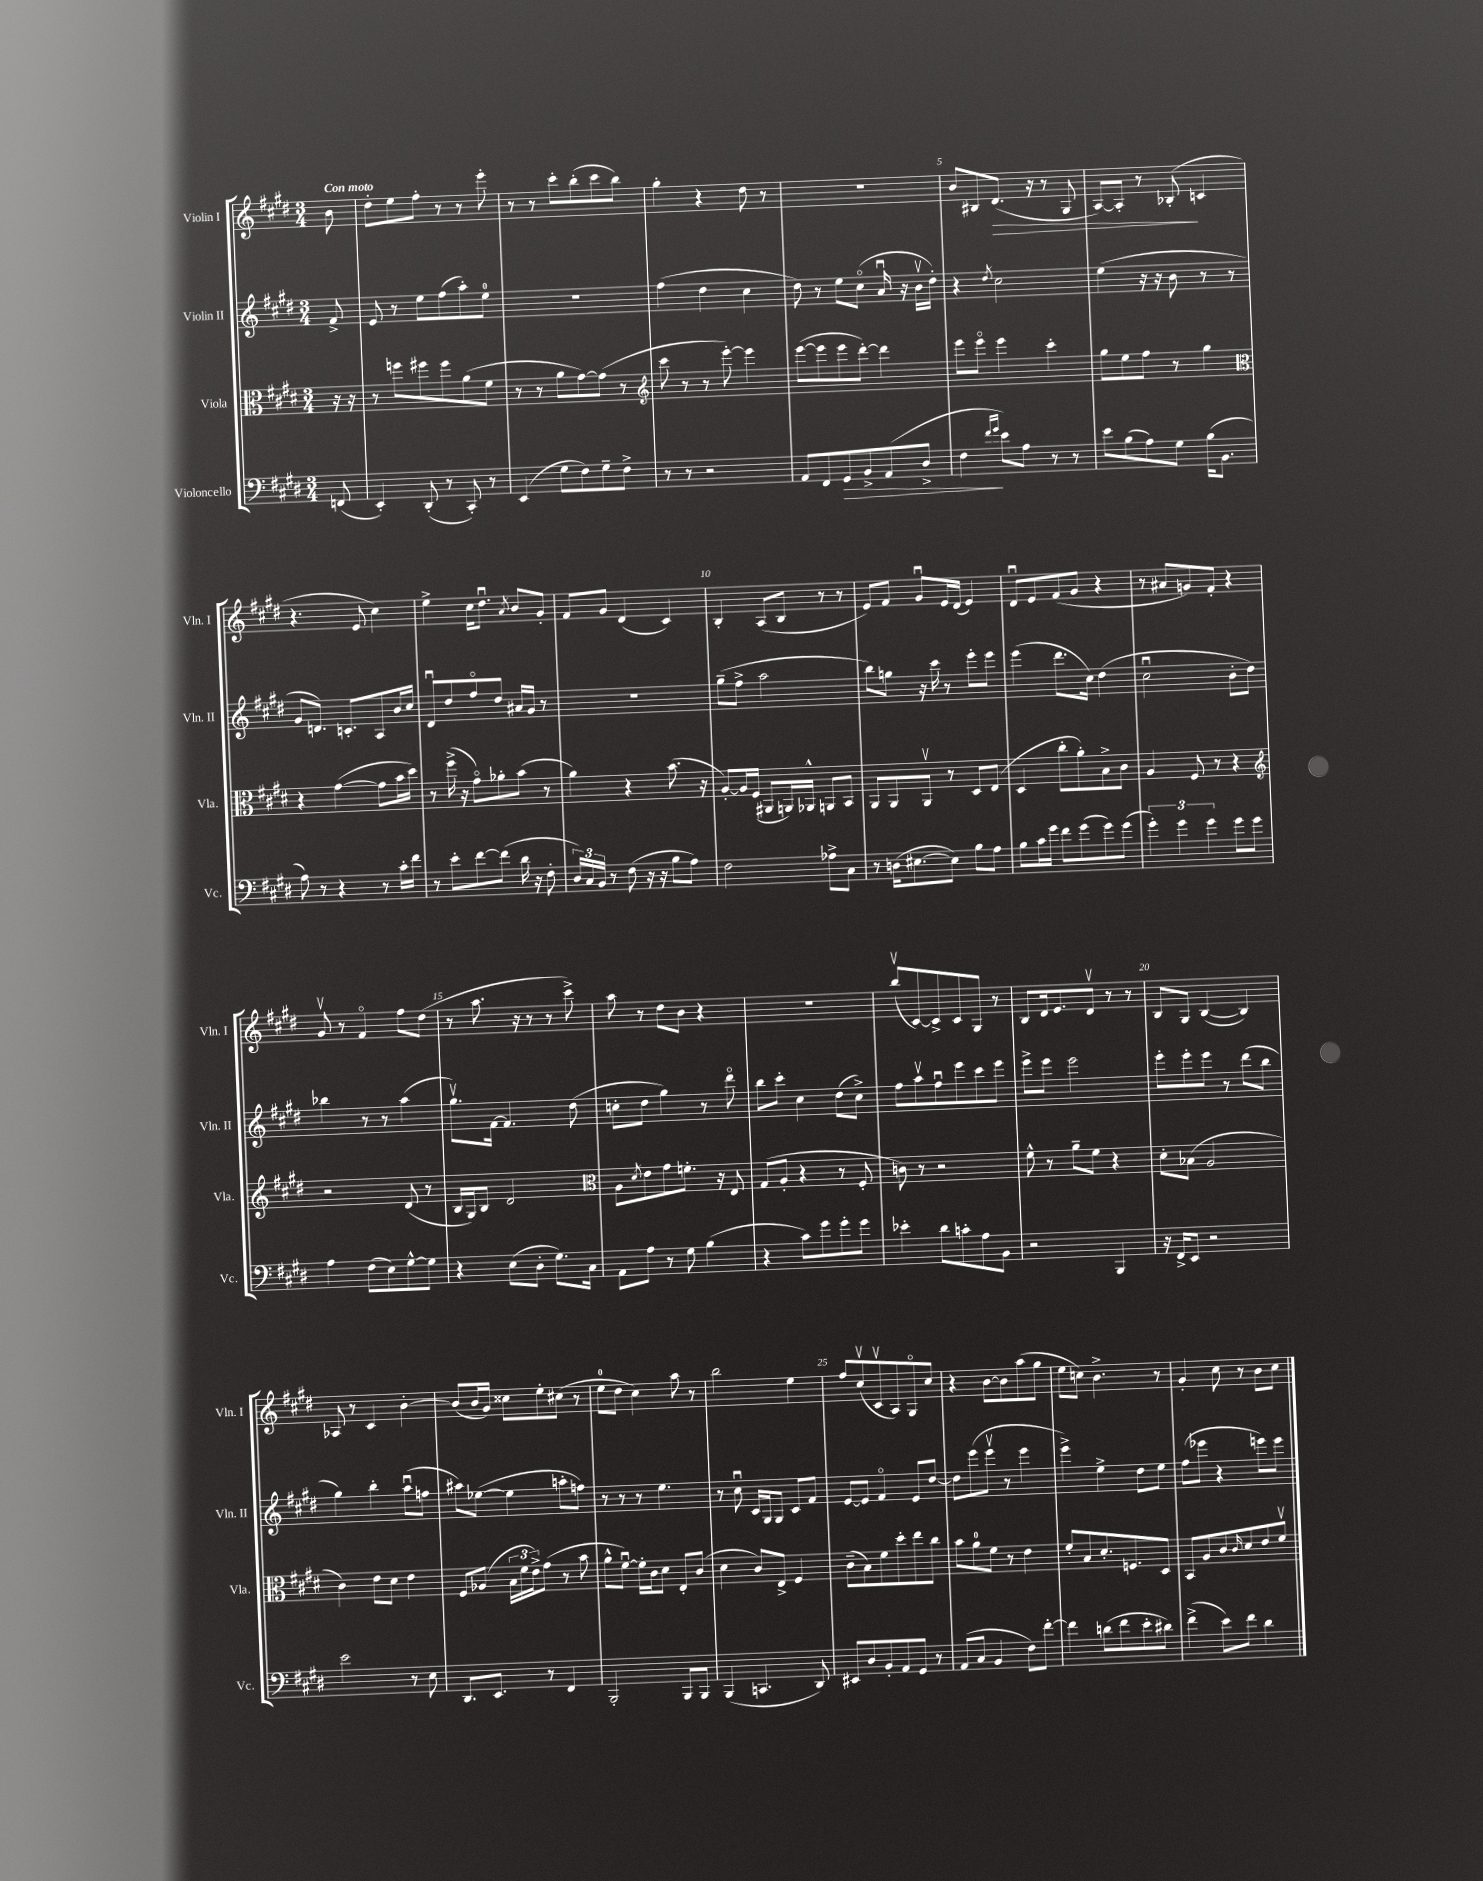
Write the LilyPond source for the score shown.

<<
\new StaffGroup <<
\new Staff = "s0" \with { instrumentName = "Violin I" shortInstrumentName = "Vln. I" } {
    \clef treble \key e \major \numericTimeSignature \time 3/4 \partial 8 \tempo "Con moto"
    b'8 |
    dis''8-. e''8 fis''8-. r8 r8 e'''8-. |
    r8 r8 cis'''8-. b''8-.( cis'''8 b''8) |
    gis''4-. r4 dis''8 r8 |
    R2. |
    b'8 bis8 dis'8.\>( r16 r8 gis8 |
    a8~) a8-. r8 bes8-.\!( c'4 |
    r4. e'8 cis''4) |
    e''4-> cis''16 dis''8.\downbow \acciaccatura { a'8 } b'8 gis'8-. |
    fis'8 gis'8 dis'4( cis'4) |
    b4-. a8( b8 r8 r8 |
    e'8) fis'8 gis'8\downbow e'16 dis'16( e'4) |
    dis'8\downbow e'8 fis'8( gis'8 r4 |
    r8 ais'8 g'8) fis'8-. r4 |
    gis'8\upbow r8 fis'4\flageolet fis''8 dis''8( |
    r8 a''8. r16 r8 r8 cis'''8->) |
    a''8 r8 dis''8 b'8 r4 |
    R2. |
    b''8\upbow( cis'8~) cis'8-> cis'8 gis8 r8 |
    b8 dis'16 e'8. dis'8\upbow r8 r8 |
    b8 gis8 b4~( b4) |
    aes8 r8 cis'4 b'4~-. |
    b'8( b'16 gis'16) cisis''8 e''8-. cis''8( r8 |
    e''8-0 dis''8 cis''4) a''8 r8 |
    b''2 e''4 |
    fis''8 cis''8\upbow( cis'8\upbow a8) gis8\flageolet cis''8 |
    r4 b'8~ b'8 a''8( gis''8 |
    e''8 c''8) b'4.-> r8 |
    gis'4-. cis''8 r8 b'8 cis''8 \bar "|." |
}
\new Staff = "s1" \with { instrumentName = "Violin II" shortInstrumentName = "Vln. II" } {
    \clef treble \key e \major \numericTimeSignature \time 3/4 \partial 8
    fis'8-> |
    e'8 r8 e''8 fis''8( a''8-.) e''8-0 |
    R2. |
    fis''4( dis''4 cis''4 |
    dis''8) r8 e''8 cis''8\flageolet( a'16\downbow r16 b'16\upbow dis''16-.) |
    r4 \acciaccatura { dis''8 } cis''2 |
    e''4( r16 r16 b'8 r8 r8 |
    gis'8 d'8.) c'8.-. a8 b'16 cis''16 |
    dis'8\downbow dis''8 fis''8\flageolet dis''8 ais'16 gis'16 r8 |
    R2. |
    gis''8--( fis''8-> a''2 |
    b''8) g''8 r16 cis'''16 r8 e'''8-. e'''8 |
    e'''4( dis'''8. cis''16) dis''4( |
    cis''2\downbow b'8-. dis''8) |
    bes''4 r8 r8 a''4( |
    gis''8.\upbow) fis'16~ fis'4. dis''8( |
    c''8-. dis''8 gis''4) r8 dis'''8\flageolet |
    b''8 cis'''8-. cis''4 dis''8( cis''8->) |
    fis''8 a''8\upbow fis''8\downbow e'''8 cis'''8 e'''8 |
    e'''8-> e'''8 e'''2 |
    e'''8-. e'''8-. e'''8 r8 dis'''8( b''8 |
    gis''4) b''4-. a''8\downbow( f''8 |
    ais''8) ees''8~( ees''4 a''8-. f''8) |
    r8 r8 r8 e''4. |
    r8 cis''8\downbow cis'16 gis16 gis8 cis'8 fis'8 |
    e'8~ e'8 fis'4\flageolet e'8 dis''8~ |
    dis''8 e'''8( e'''8\upbow r8 e'''4 |
    e'''4->) e''4-> dis''8 e''8 |
    fis''8( ees'''8 r4 e'''8) e'''8 \bar "|." |
}
\new Staff = "s2" \with { instrumentName = "Viola" shortInstrumentName = "Vla." } {
    \clef alto \key e \major \numericTimeSignature \time 3/4 \partial 8
    r16 r16 |
    r8 f''8 fis''8 fis''8 a'8( fis'8 |
    r8 r8 a'8 gis'8~) gis'8( r8 |
    \clef treble cis'''8 r8 r8 e'''8~-.) e'''4 |
    e'''8~( e'''8 e'''8 dis'''8~-.) dis'''4 |
    e'''8 e'''8\flageolet e'''4 cis'''4-. |
    gis''8 e''8 fis''8 r8 gis''4 |
    \clef alto r4 gis'4~( gis'8 b'16 dis''16) |
    r8 fis''16->( r16 gis'8\flageolet) aes'8-. b'8( r8 |
    a'4) r4 b'8.( r16 |
    a8~-.) a16 fis16( ais,8 a,16) aes,16-^ a,8 b,8 |
    a,8 a,8 a,8\upbow r8 dis8 e8( |
    dis4 cis''8-. a'8-.) b8-> cis'8 |
    a4 fis8 r8 r4 |
    \clef treble r2 dis'8( r8 |
    b16 gis16) b8 dis'2 |
    \clef alto a8 \acciaccatura { dis'8 } e'8 gis'8 f'8.-. r16 e8 |
    gis8( a8-. r4 r8 fis8-. |
    c'8) r8 r2 |
    fis'8-^ r8 a'8-- fis'8 r4 |
    dis'8-. bes8( a2 |
    cis'4) e'8 dis'8 e'4 |
    fis8 aes8( \tuplet 3/2 { b16 fis'16 e'16->) } gis'8( r8 b'8 |
    a'8-^ fis'8~\downbow) fis'16-. cis'16 dis'8 e8-. cis'8( |
    dis'4 cis'8) e8-> fis4 |
    cis'8--( b8) fis'8 dis''8-. e''8 cis''8 |
    b'8 a'8-0 fis'8 r8 e'4 |
    fis'8-. b8 dis'8.-. f8. dis8 |
    b,8 a8 cis'8 \grace { cis'16 } dis'8 e'8 fis'8\upbow \bar "|." |
}
\new Staff = "s3" \with { instrumentName = "Violoncello" shortInstrumentName = "Vc." } {
    \clef bass \key e \major \numericTimeSignature \time 3/4 \partial 8
    f,8( |
    e,4-.) dis,8-.( r8 cis,8-.) r8 |
    e,4( gis8 fis8) gis8-- fis8-> |
    r8 r8 r2 |
    a,8 fis,8 gis,8\> b,8-> a,8( dis8-> |
    fis4\! \grace { fis'16 gis'16 } e'8) a8 r8 r8 |
    e'8 b8( a8) gis8 b16( b,8. |
    a8) r8 r4 r8 cis'16-. fis'16 |
    r8 e'8-. fis'8~ fis'8( dis'16 r16 fis8-. |
    \tuplet 3/2 { dis16) cis16 b,16 } r8 fis8( r16 r16 b8 a8) |
    fis2 aes8-> cis8 |
    r8 d16( eis8.~ eis8) b8 a8 |
    b8 cis'16 gis'16 fis'8 gis'8( gis'8) gis'8( |
    \tuplet 3/2 { gis'4-.) gis'4 gis'4 } gis'8 gis'8 |
    a4 fis8( e8) gis8~-^ gis8 |
    r4 e8( dis8-. gis8.) cis16 |
    a,8 a8 r8 gis8 b4( |
    r4 cis'8) gis'8 gis'8-. gis'8 |
    ees'4-. dis'8 c'8-. a8 b,8 |
    r2 b,,4 |
    r16 fis,16-> e,8 r2 |
    e'2 r8 e8 |
    dis,8. e,8. r8 fis,4 |
    b,,2-. b,,8 b,,8 |
    b,,4( c,4. dis,8) |
    eis,8 dis8 b,8-. a,8 gis,8 r8 |
    a,8( cis8 b,4 fis8) fis'8~-. |
    fis'4 d'8( fis'8 e'8-. dis'8) |
    fis'4->( e'8) fis'8 dis'4 \bar "|." |
}
>>
>>
\layout { \context { \Score \override BarNumber.break-visibility = ##(#f #t #t) barNumberVisibility = #(every-nth-bar-number-visible 5) } }
